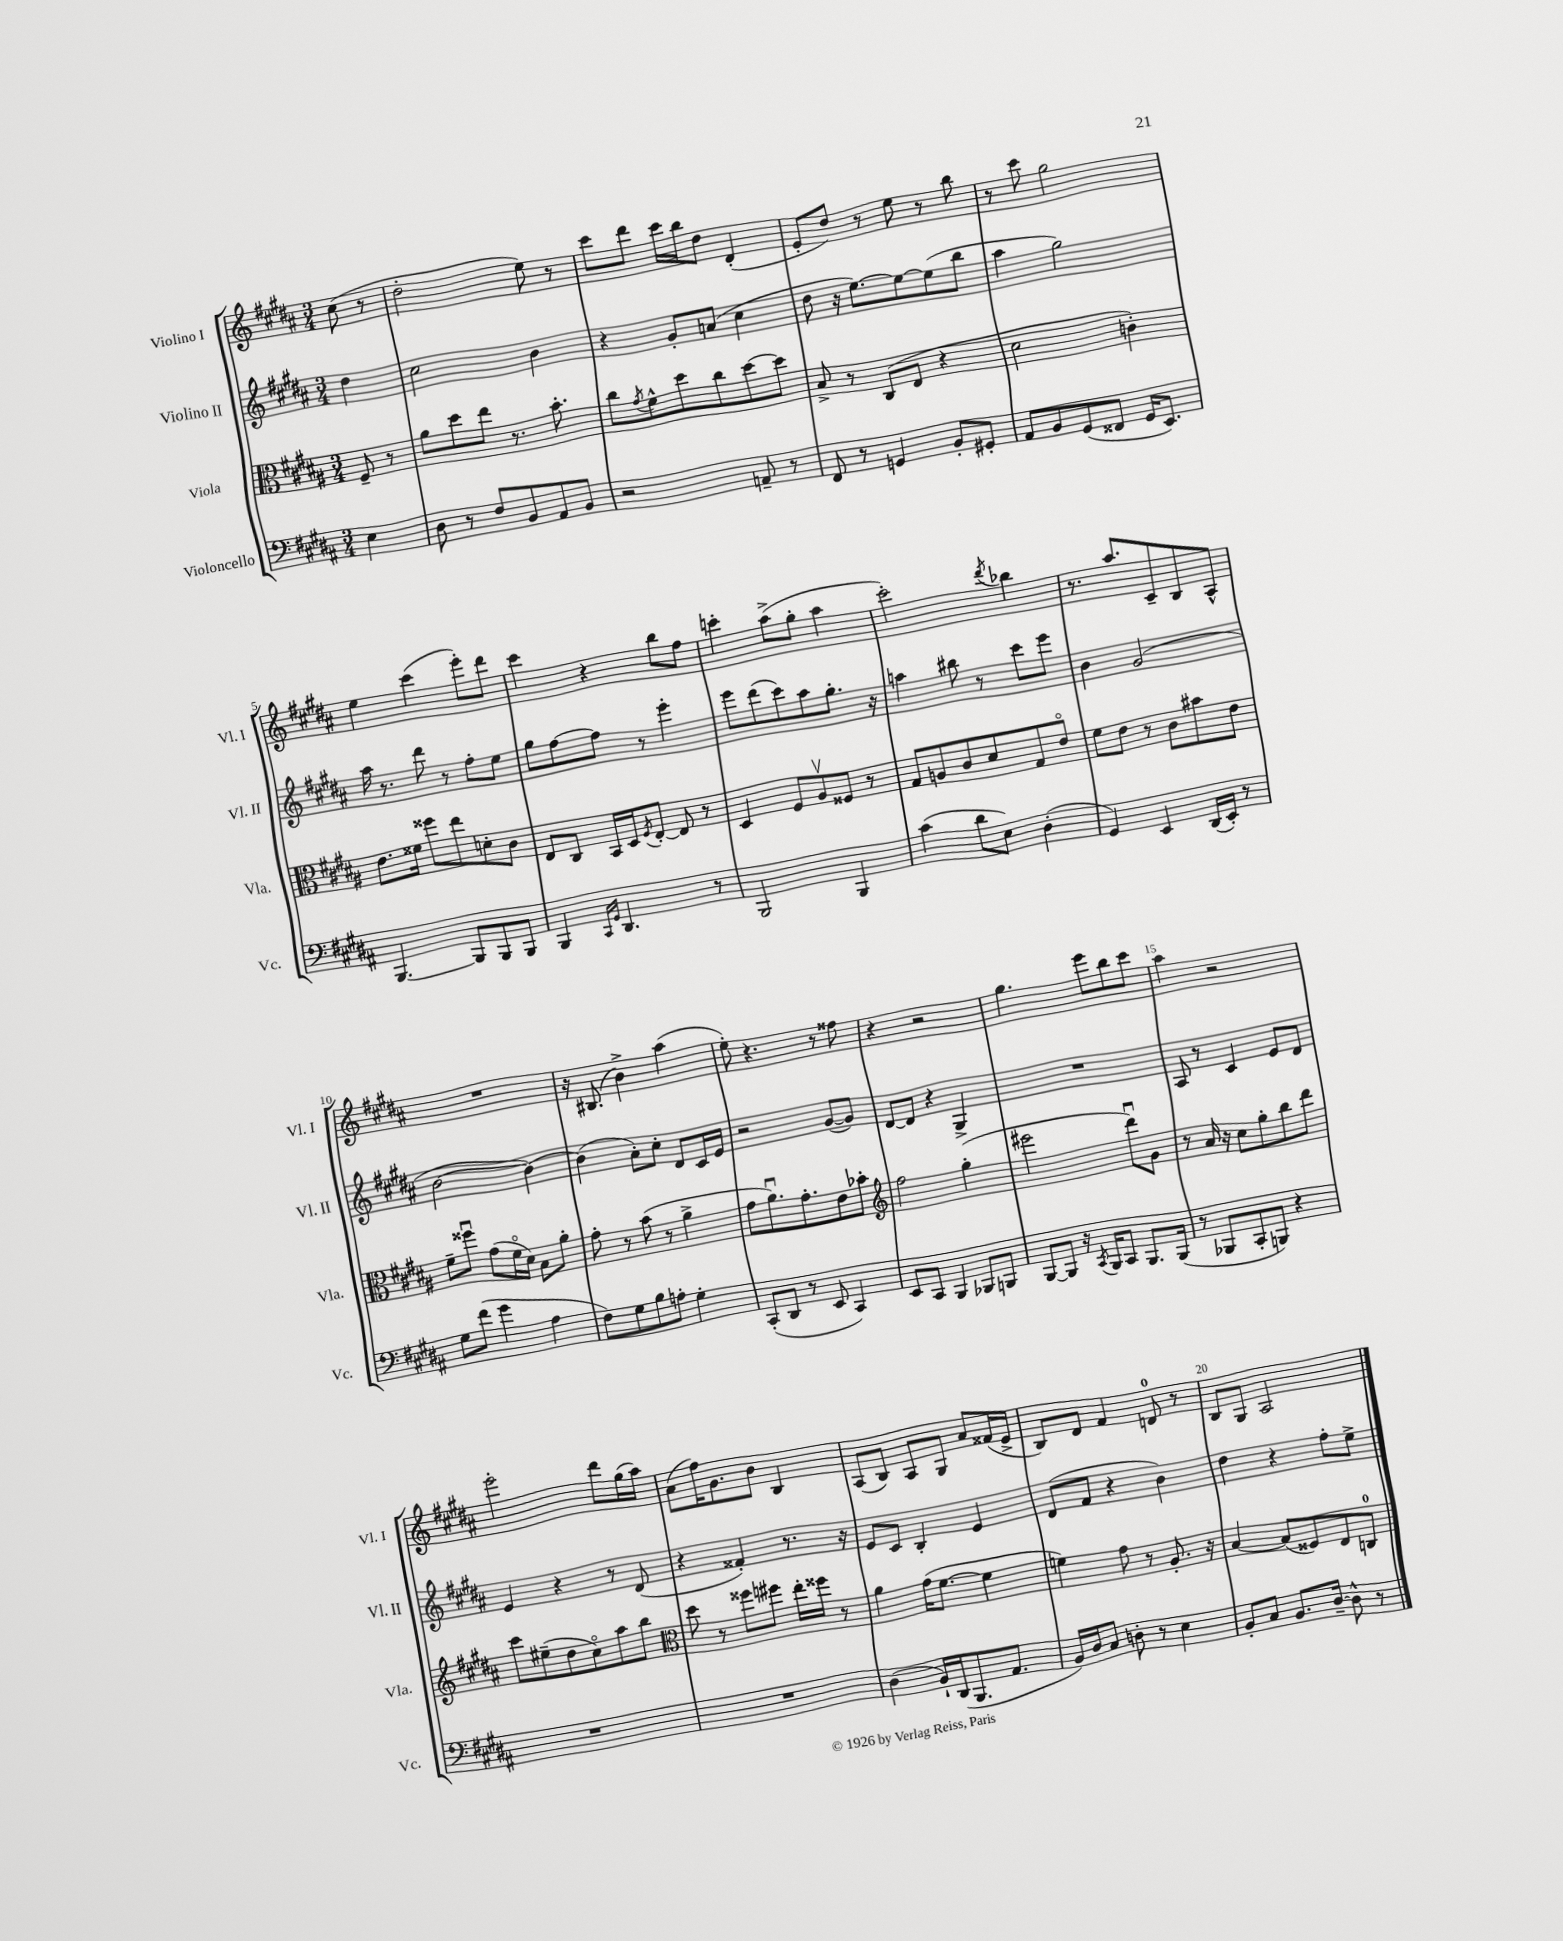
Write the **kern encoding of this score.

**kern	**kern	**kern	**kern
*part4	*part3	*part2	*part1
*staff4	*staff3	*staff2	*staff1
*I"Violoncello	*I"Viola	*I"Violino II	*I"Violino I
*I'Vc.	*I'Vla.	*I'Vl. II	*I'Vl. I
*clefF4	*clefC3	*clefG2	*clefG2
*k[f#c#g#d#a#]	*k[f#c#g#d#a#]	*k[f#c#g#d#a#]	*k[f#c#g#d#a#]
*M3/4	*M3/4	*M3/4	*M3/4
=	=	=	=
4E\	8F#~/	4dd#\	(8cc#\
.	8r	.	8r
=1	=1	=1	=1
8D#\	8a#\L	2cc#\	2dd#'\
8r	8dd#\	.	.
8F#/L	8ee\J	.	.
8BB/	8.r	.	.
8AA#/	.	4b\	8ee\)
.	8.b'\	.	.
8BB/J	.	.	8r
=2	=2	=2	=2
2r	8cc#\L	4r	8ccc#\L
.	8qg#/	.	.
.	8f#^^\	.	8ddd#\J
.	8dd#\	8g#'/L	16ccc#\LL
.	.	.	16bb\J
.	8cc#\	(8an/J	8dd#\J
8AAn~/	[8dd#\	4cc#\	(4d#'/
8r	8dd#\J]	.	.
=3	=3	=3	=3
8FF#/	8B^/	8dd#\	8e'/L
8r	8r	16r	8dd#/J)
.	.	[8.ee\L)	.
4GGn/	(8C#/L	.	8r
.	8E/J	8ee\_	8ee\
8BB'/L	4r	(8ee\]	8r
8GG#X'/J	.	8bb\J	8bb\
=4	=4	=4	=4
8AA#/L	2d#\	4aa#\	8r
8BB/	.	.	8ccc#\
(8GG#/	.	2gg#\)	2gg#\
8FF##X/J	.	.	.
16GG#/KL	4cn'\)	.	.
8.EE/J)	.	.	.
!!LO:LB:g=z
=5	=5	=5	=5
[4.BBB/	8.e\L	16aa#\	4ee\
.	.	8.r	.
.	16f##X\Jk	.	.
.	8ff##X\L	8ddd#\	(4ccc#\
8BBB/L]	8ee\	8r	.
8BBB/	8dn'\	8ff#'\L	8eee'\L)
8BBB/J	8c#\J	8ee\J	8ddd#\J
=6	=6	=6	=6
4BBB/	8E/L	8gg#\L	4ccc#\
.	8C#/J	[8ff#\	.
16qqCC#/LL	.	.	.
16qqGG#/JJ	.	.	.
4.DD#/	16BB/LL	8ff#\J]	4r
.	16D#/J	.	.
.	8qF#/	.	.
.	[8E'/J	8r	.
.	8E/]	4eee'\	8bb\L
8r	8r	.	8ff#\J
=7	=7	=7	=7
2BBB/	4D#/	8eee\L	4cccn'\
.	.	(8ddd#\	.
.	8F#/L	8ccc#\)	(8aa#^\L
.	8A#v/	8aa#\	8gg#'\J
4BBB/	8F##X/J	8.gg#'\J	4aa#\
.	8r	.	.
.	.	16r	.
=8	=8	=8	=8
(4c#\	8G#/L	4aan\	2ccc#'\)
.	8An/	.	.
8d#\L	8c#/	8bb#X\	.
8E\J)	8d#/	8r	.
.	.	.	8qddd#/
(4D#'\	8G#/	8ccc#\L	4bb-X\
.	8e/J	8eee\J	.
=9	=9	=9	=9
4GG#/)	8f#\L	4b\	8.r
.	8e\J	.	.
.	.	.	8.aa#/L
4EE/	8r	(2g#/	.
.	8c#\L	.	8c#~/
(16DD#/LL	8b#X\	.	8B/
16EE'/JJ)	.	.	.
8r	8e\J	.	8A#^^/J
!!LO:LB:g=z
=10	=10	=10	=10
8G#\L	8f#~\L	[2b\	2.r
(8f#\J	8ff##Xu\J	.	.
4g#\	(8g#\L	.	.
.	16f#\L	.	.
.	16d#\JJ)	.	.
4A#\	8B\L	4b\_)	.
.	8a#'\J	.	.
=11	=11	=11	=11
8F#\L)	8g#'\	(4b\]	16r
.	.	.	(8.B#X/
8G#\	8r	.	.
8B\	(8b\	8a#'\L)	4b^\)
8An'\J	8r	8cc#'\J	.
4G#'\	4a#^\	8d#/L	(4aa#\
.	.	16c#/L	.
.	.	16e/JJ	.
=12	=12	=12	=12
(8CC#'/L	8g#\L	2r	8ee'\)
8DD#/J	8.a#u\)	.	4.r
8r	.	.	.
.	8.g#'\	.	.
8EE/	.	.	.
4CC#/)	8e\	([8g#/L	8r
.	8b-X'\J	8g#/J])	8ff##X\
=13	=13	=13	=13
*	*clefG2	*	*
8EE/L	2ff#\	[8d#/L	4r
8CC#/J	.	8d#/J]	.
4BBB/	.	4r	2r
8BBB-X/L	(4gg#'\	4G#^/	.
8BBBn/J	.	.	.
=14	=14	=14	=14
[8BBB/L	2eee#X\	2.r	4.gg#\
8BBB/J]	.	.	.
16r	.	.	.
8qCC#/	.	.	.
16BBB/KL	.	.	.
8CC#/J	.	.	8eee\L
8.BBB/L	8ddd#u\L)	.	8bb\
.	8g#\J	.	8ccc#\J
(16BBB/Jk	.	.	.
=15	=15	=15	=15
8r	8r	8A#/	4aa#\
8BBB-X/L	16a#/	8r	.
.	16r	.	.
8CC#'/	8cc#\L	4c#/	2r
8BBBn/J)	8gg#'\	.	.
4r	8bb\	8e/L	.
.	8ddd#\J	8d#/J	.
!!LO:LB:g=z
=16	=16	=16	=16
2.r	8ccc#\L	4e/	2eee'\
.	(8ee#X~\	.	.
.	8dd#\	4r	.
.	8cc#\)	.	.
.	8aa#\	8r	8ddd#\L
.	8bb\J	(8d#/	(16gg#\L
.	.	.	16aa#\JJ)
=17	=17	=17	=17
*	*clefC3	*	*
2.r	8dd#\	4r	(8a#\L
.	8r	.	16ff#\K)
.	.	.	8.g#\
.	8ff##X\L	4f##X'/)	.
.	8ff#X\J	.	8b\J
.	16ee'\LL	8.r	4B/
.	16ff##X\JJ	.	.
.	8r	.	.
.	.	16r	.
=18	=18	=18	=18
(4D#\	4a#\	8e/L	(8A#/L
.	.	8c#/J	8B/J)
16BB`/LL)	(16g#\KL	4B'/	8A#/L
(16DD#/J	[8.f#\J	.	.
8.BBB/	.	.	8G#/J
.	4f#\]	4e/	8a#/L
8.AA#/J	.	.	.
.	.	.	(16f##X/L
.	.	.	16e^/JJ
=19	=19	=19	=19
16BB/LL)	4fn\)	(8d#/L	8B/L)
16D#/J	.	.	.
8C#/J	.	8f#/J	8d#/J
8Dn'\	8g#\	4r	4f#/
8r	8r	.	.
4E\	8.A#'/	4b\)	8dn/
.	.	.	8r
.	16r	.	.
=20	=20	=20	=20
8BB'/L	[4B/	4dd#\	8B/L
8C#/J	.	.	8G#/J
8.BB/L	(8B/L]	4r	2A#/
.	8F##X/)	.	.
[16D#~/Jk	.	.	.
8D#^^\]	8E/	8ff#'\L	.
8r	8Cn/J	8ee^\J	.
==	==	==	==
*-	*-	*-	*-
